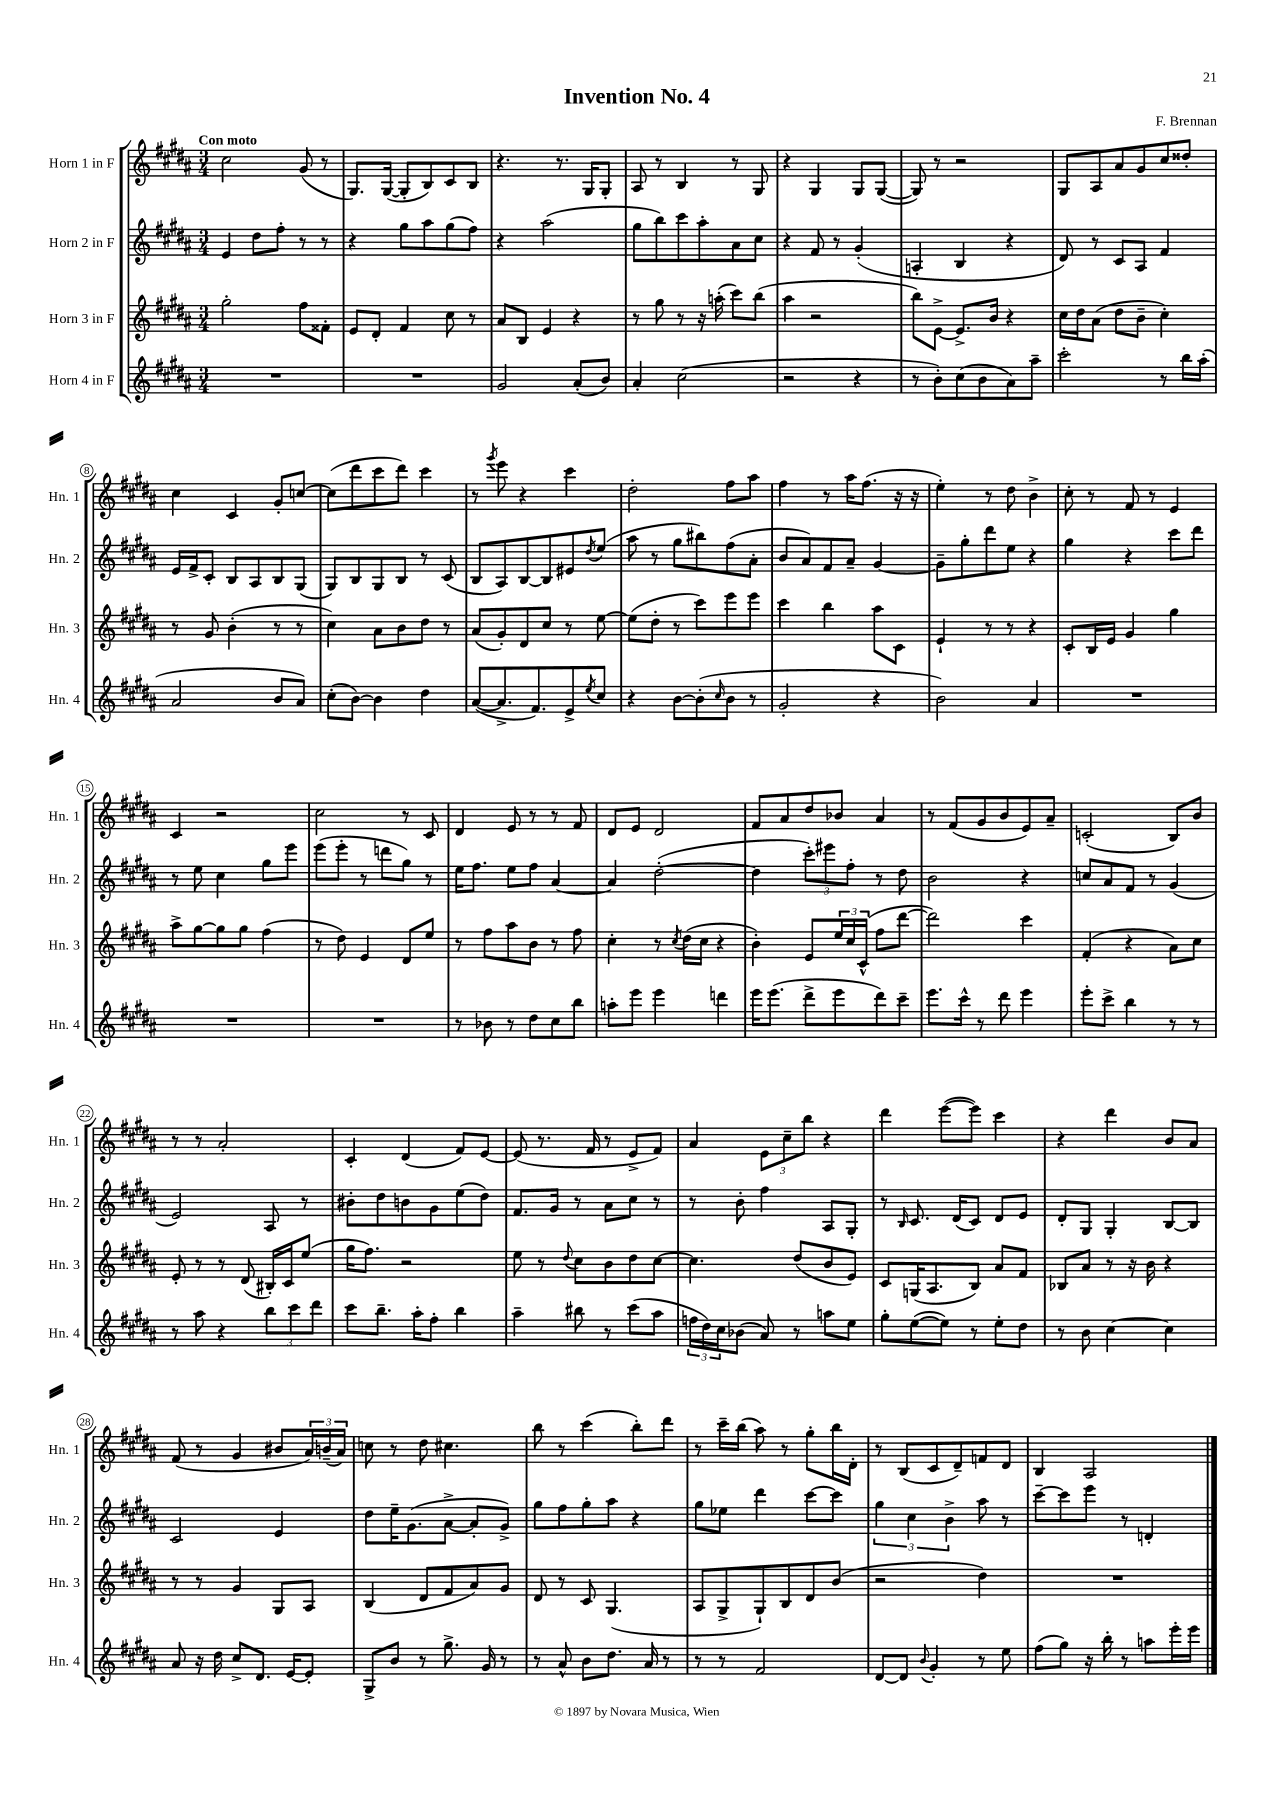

**kern	**kern	**kern	**kern
*part4	*part3	*part2	*part1
*staff4	*staff3	*staff2	*staff1
*I"Horn 4 in F	*I"Horn 3 in F	*I"Horn 2 in F	*I"Horn 1 in F
*I'Hn. 4	*I'Hn. 3	*I'Hn. 2	*I'Hn. 1
*clefG2	*clefG2	*clefG2	*clefG2
*k[f#c#g#d#a#]	*k[f#c#g#d#a#]	*k[f#c#g#d#a#]	*k[f#c#g#d#a#]
*M3/4	*M3/4	*M3/4	*M3/4
=1	=1	=1	=1
!	!	!	!LO:TX:a:B:t=Con moto
2.r	2gg#'\	4e/	2cc#\
.	.	8dd#\L	.
.	.	8ff#'\J	.
.	8ff#\L	8r	(8g#/
.	8f##X'\J	8r	8r
=2	=2	=2	=2
2.r	8e/L	4r	8.G#/L)
.	8d#'/J	.	.
.	.	.	([16G#/Jk
.	4f#/	8gg#\L	8G#'/L]
.	.	8aa#\	8B/)
.	8cc#\	(8gg#\	8c#/
.	8r	8ff#\J)	8B/J
=3	=3	=3	=3
2g#/	8a#/L	4r	4.r
.	8B/J	.	.
.	4e/	(2aa#\	.
.	.	.	8.r
(8a#'/L	4r	.	.
.	.	.	16G#/KL
8b/J)	.	.	8G#'/J
=4	=4	=4	=4
4a#'/	8r	8gg#\L	8A#/
.	8gg#\	8bb\)	8r
(2cc#\	8r	8ccc#\	4B/
.	16r	8aa#'\	.
.	(16aan'\	.	.
.	8ccc#\L)	8a#\	8r
.	(8bb\J	8cc#\J	8G#/
=5	=5	=5	=5
2r	4aa#\	4r	4r
.	2r	8f#/	4G#/
.	.	8r	.
4r	.	(4g#'/	8G#/L
.	.	.	([8G#/J
=6	=6	=6	=6
8r	8bb\L)	4An'/	8G#/])
8b'\L)	[8e^\J	.	8r
(8cc#\	8.e^/L]	4B/	2r
8b\	.	.	.
.	16b/Jk	.	.
8a#\)	4r	4r	.
8aa#~\J	.	.	.
=7	=7	=7	=7
2ccc#'\	16cc#\LL	8d#/)	8G#/L
.	16dd#\J	.	.
.	(8a#\J	8r	8A#/
.	8dd#\L	8c#/L	8a#/
.	8b~\J	8A#/J	8g#/
8r	4cc#'\)	4f#/	8cc#/
16bb\LL	.	.	8dd##X'/J
(16aa#'\JJ	.	.	.
!!LO:LB:g=z
=8	=8	=8	=8
2a#/	8r	16e/LL	4cc#\
.	.	16f#^/J	.
.	8g#/	8c#'/J	.
.	(4b'\	8B/L	4c#/
.	.	8A#/	.
8b/L	8r	8B/	8g#'/L
8a#/J)	8r	(8G#/J	[8ccn/J
=9	=9	=9	=9
(8cc#'\L	4cc#\)	8G#/L)	(8cc\L]
[8b\J)	.	8B/	8ddd#\
4b\]	8a#\L	8G#/	8ccc#\
.	8b\	8B/J	8ddd#\J)
4dd#\	8dd#\J	8r	4ccc#\
.	8r	(8c#/	.
=10	=10	=10	=10
([8a#/L	(8a#/L	8B/L	8r
.	.	.	8qggg#/
8.a#^/]	8g#'/)	8A#/)	8eee\
.	8d#/	[8B/	4r
8.f#/)	.	.	.
.	8cc#/J	8B/]	.
8e^/	8r	8e#X/	4ccc#\
8qee/	.	8qdd#/	.
8cc#/J	[8ee\	(8ee/J	.
=11	=11	=11	=11
4r	(8ee\L]	8aa#\	2dd#'\
.	8dd#'\J	8r	.
[8b\L	8r	8gg#\L	.
(8b'\]	8ccc#\L)	8bb#X\)	.
16qqcc#/	.	.	.
8b\J	8eee\	(8ff#\	8ff#\L
8r	8eee\J	8a#'\J	8aa#\J
=12	=12	=12	=12
2g#'/	4ccc#\	8b/L	4ff#\
.	.	8a#/)	.
.	4bb\	8f#/	8r
.	.	8a#~/J	16aa#\KL
.	.	.	(8.ff#\J
4r	8aa#\L	[4g#/	.
.	8c#\J	.	16r
.	.	.	16r
=13	=13	=13	=13
2b\)	4e`/	8g#~\L]	4ee'\)
.	.	8gg#'\	.
.	8r	8ddd#\	8r
.	8r	8ee\J	8dd#\
4a#/	4r	4r	4b^\
=14	=14	=14	=14
2.r	8c#'/L	4gg#\	8cc#'\
.	16B/L	.	8r
.	16e/JJ	.	.
.	4g#/	4r	8f#/
.	.	.	8r
.	4gg#\	8ccc#\L	4e/
.	.	8ddd#\J	.
!!LO:LB:g=z
=15	=15	=15	=15
2.r	8aa#^\L	8r	4c#/
.	[8gg#\	8ee\	.
.	8gg#\]	4cc#\	2r
.	8gg#\J	.	.
.	(4ff#\	8gg#\L	.
.	.	8eee\J	.
=16	=16	=16	=16
2.r	8r	(8eee\L	2cc#\
.	8dd#\)	8eee'\J	.
.	4e/	8r	.
.	.	8dddn\L	.
.	8d#/L	8gg#\J)	8r
.	8ee/J	8r	8c#/
=17	=17	=17	=17
8r	8r	16ee\KL	4d#/
.	.	8.ff#\J	.
8b-X\	8ff#\L	.	.
8r	8aa#\	8ee\L	8e/
8dd#\L	8b\J	8ff#\J	8r
8cc#\	8r	[4a#/	8r
8bb\J	8ff#\	.	8f#/
=18	=18	=18	=18
8aan'\L	4cc#'\	4a#/]	8d#/L
8eee\J	.	.	8e/J
4eee\	8r	([2dd#'\	2d#/
.	8qcc#/	.	.
.	(16dd#\LL	.	.
.	16cc#\JJ	.	.
4dddn\	4r	.	.
=19	=19	=19	=19
16eee\KL	4b'\)	4dd#\]	8f#/L
(8.eee\J	.	.	.
.	.	.	8a#/
8ddd#^\L	8e/L	12ccc#'\L)	8dd#/
.	.	12eee#X\	.
8eee\	24ee/L	.	8b-X/J
.	24cc#/	12ff#'\J	.
.	(24c#^^/JJ	.	.
8ddd#\)	8ff#\L	8r	4a#/
8ccc#~\J	[8ddd#\J	8dd#\	.
=20	=20	=20	=20
8.eee\L	2ddd#\])	2b\	8r
.	.	.	(8f#/L
16ccc#^^\Jk	.	.	.
8r	.	.	8g#/
8ddd#\	.	.	8b/
4eee\	4ccc#\	4r	8e/)
.	.	.	8a#~/J
=21	=21	=21	=21
8eee'\L	(4f#'/	8ccn/L	(2cn'/
8ccc#^\J	.	8a#/	.
4bb\	4r	8f#/J	.
.	.	8r	.
8r	8a#\L)	(4g#/	8B/L)
8r	8cc#\J	.	8b/J
!!LO:LB:g=z
=22	=22	=22	=22
8r	8e'/	2e/)	8r
8aa#\	8r	.	8r
4r	8r	.	2a#'/
.	(8d#/	.	.
12bb\L	16B#X'/LL)	8A#/	.
.	16c#/J	.	.
12ccc#\	.	.	.
.	(8ee/J	8r	.
12ddd#\J	.	.	.
=23	=23	=23	=23
8ccc#\L	16gg#\KL	8b#X'\L	4c#'/
.	8.ff#\J)	.	.
8.bb~\J	.	8dd#\	.
.	2r	8bn\	(4d#/
16aa#'\KL	.	.	.
8ff#'\J	.	8g#\	.
4bb\	.	(8ee\	8f#/L)
.	.	8dd#\J)	[8e/J
=24	=24	=24	=24
4aa#~\	8ee\	8.f#/L	(8e/]
.	8r	.	8.r
.	.	16g#/Jk	.
.	8qqdd#/	.	.
8bb#X\	8cc#\L	8r	.
.	.	.	16f#/
8r	8b\	8a#\L	8r
(8ccc#\L	8dd#\	8cc#\J	8e^/L
8aa#\J	[8cc#\J	8r	8f#/J)
=25	=25	=25	=25
24ffn\LL	4.cc#\]	8r	4a#/
24dd#\)	.	.	.
24cc#\J	.	.	.
(8b-X\J	.	8b'\	.
8a#/)	.	4ff#\	12e\L
.	.	.	12cc#~\
8r	(8dd#/L	.	.
.	.	.	12bb\J
8aan\L	8b/	8A#/L	4r
8ee\J	8e/J)	8G#'/J	.
=26	=26	=26	=26
8gg#'\L	8c#/L	8r	4ddd#\
.	.	16qqB/	.
([8ee\	(16Gn/K	8.c#/	.
.	8.A#/	.	.
8ee\J])	.	.	([8eee\L
.	.	(16d#/KL	.
8r	8B/J)	8c#/J)	8eee\J])
8ee'\L	8a#/L	8d#/L	4ccc#\
8dd#\J	8f#/J	8e/J	.
=27	=27	=27	=27
8r	8B-X/L	8d#'/L	4r
8b\	8a#/J	8G#/J	.
[4cc#\	8r	4G#'/	4ddd#\
.	16r	.	.
.	16b\	.	.
4cc#\]	4r	[8B/L	8b/L
.	.	8B/J]	8a#/J
!!LO:LB:g=z
=28	=28	=28	=28
8a#/	8r	2c#/	(8f#/
16r	8r	.	8r
16dd#\	.	.	.
8cc#^/L	4g#/	.	4g#/
8.d#/J	.	.	.
.	8G#/L	4e/	8b#X/L
[16e/KL	.	.	.
8e'/J]	8A#/J	.	24a#/L)
.	.	.	(24bn~/
.	.	.	24a#/JJ)
=29	=29	=29	=29
8G#^/L	(4B/	8dd#\L	8ccn\
8b/J	.	16ee~\K	8r
.	.	(8.g#\	.
8r	8d#/L	.	8dd#\
8.gg#^\	8f#/	[8a#^\J	4.cc#X\
.	8a#/)	8a#'/L]	.
16g#/	.	.	.
8r	8g#/J	8g#^/J)	.
=30	=30	=30	=30
8r	8d#/	8gg#\L	8bb\
8a#^^/	8r	8ff#\	8r
8b\L	8c#/	8gg#'\	(4ccc#\
8.dd#\J	(4.G#/	8aa#\J	.
.	.	4r	8bb'\L)
16a#/	.	.	.
8r	.	.	8ddd#\J
=31	=31	=31	=31
8r	8A#/L	8gg#\L	8r
8r	8G#^/	8ee-X\J	16ccc#~\LL
.	.	.	(16bb\JJ
2f#/	8G#`/)	4ddd#\	8aa#\)
.	8B/	.	8r
.	8d#/	[8ccc#\L	8gg#'\L
.	(8b/J	8ccc#\J]	16bb\L
.	.	.	16d#'\JJ
=32	=32	=32	=32
[8d#/L	2r	6gg#\	8r
8d#/J]	.	.	(8B/L
.	.	6cc#\	.
8qqb/	.	.	.
4g#'/	.	.	8c#/
.	.	6b^\	.
.	.	.	8d#~/)
8r	4dd#\)	8aa#\	8fn/
8ee\	.	8r	8d#/J
=33	=33	=33	=33
(8ff#\L	2.r	[8ccc#~\L	4B/
8gg#\J)	.	8ccc#\]	.
16r	.	8eee\J	2A#/
16bb'\	.	.	.
8r	.	8r	.
8aan\L	.	4dn'/	.
16eee'\L	.	.	.
16eee\JJ	.	.	.
==	==	==	==
*-	*-	*-	*-
